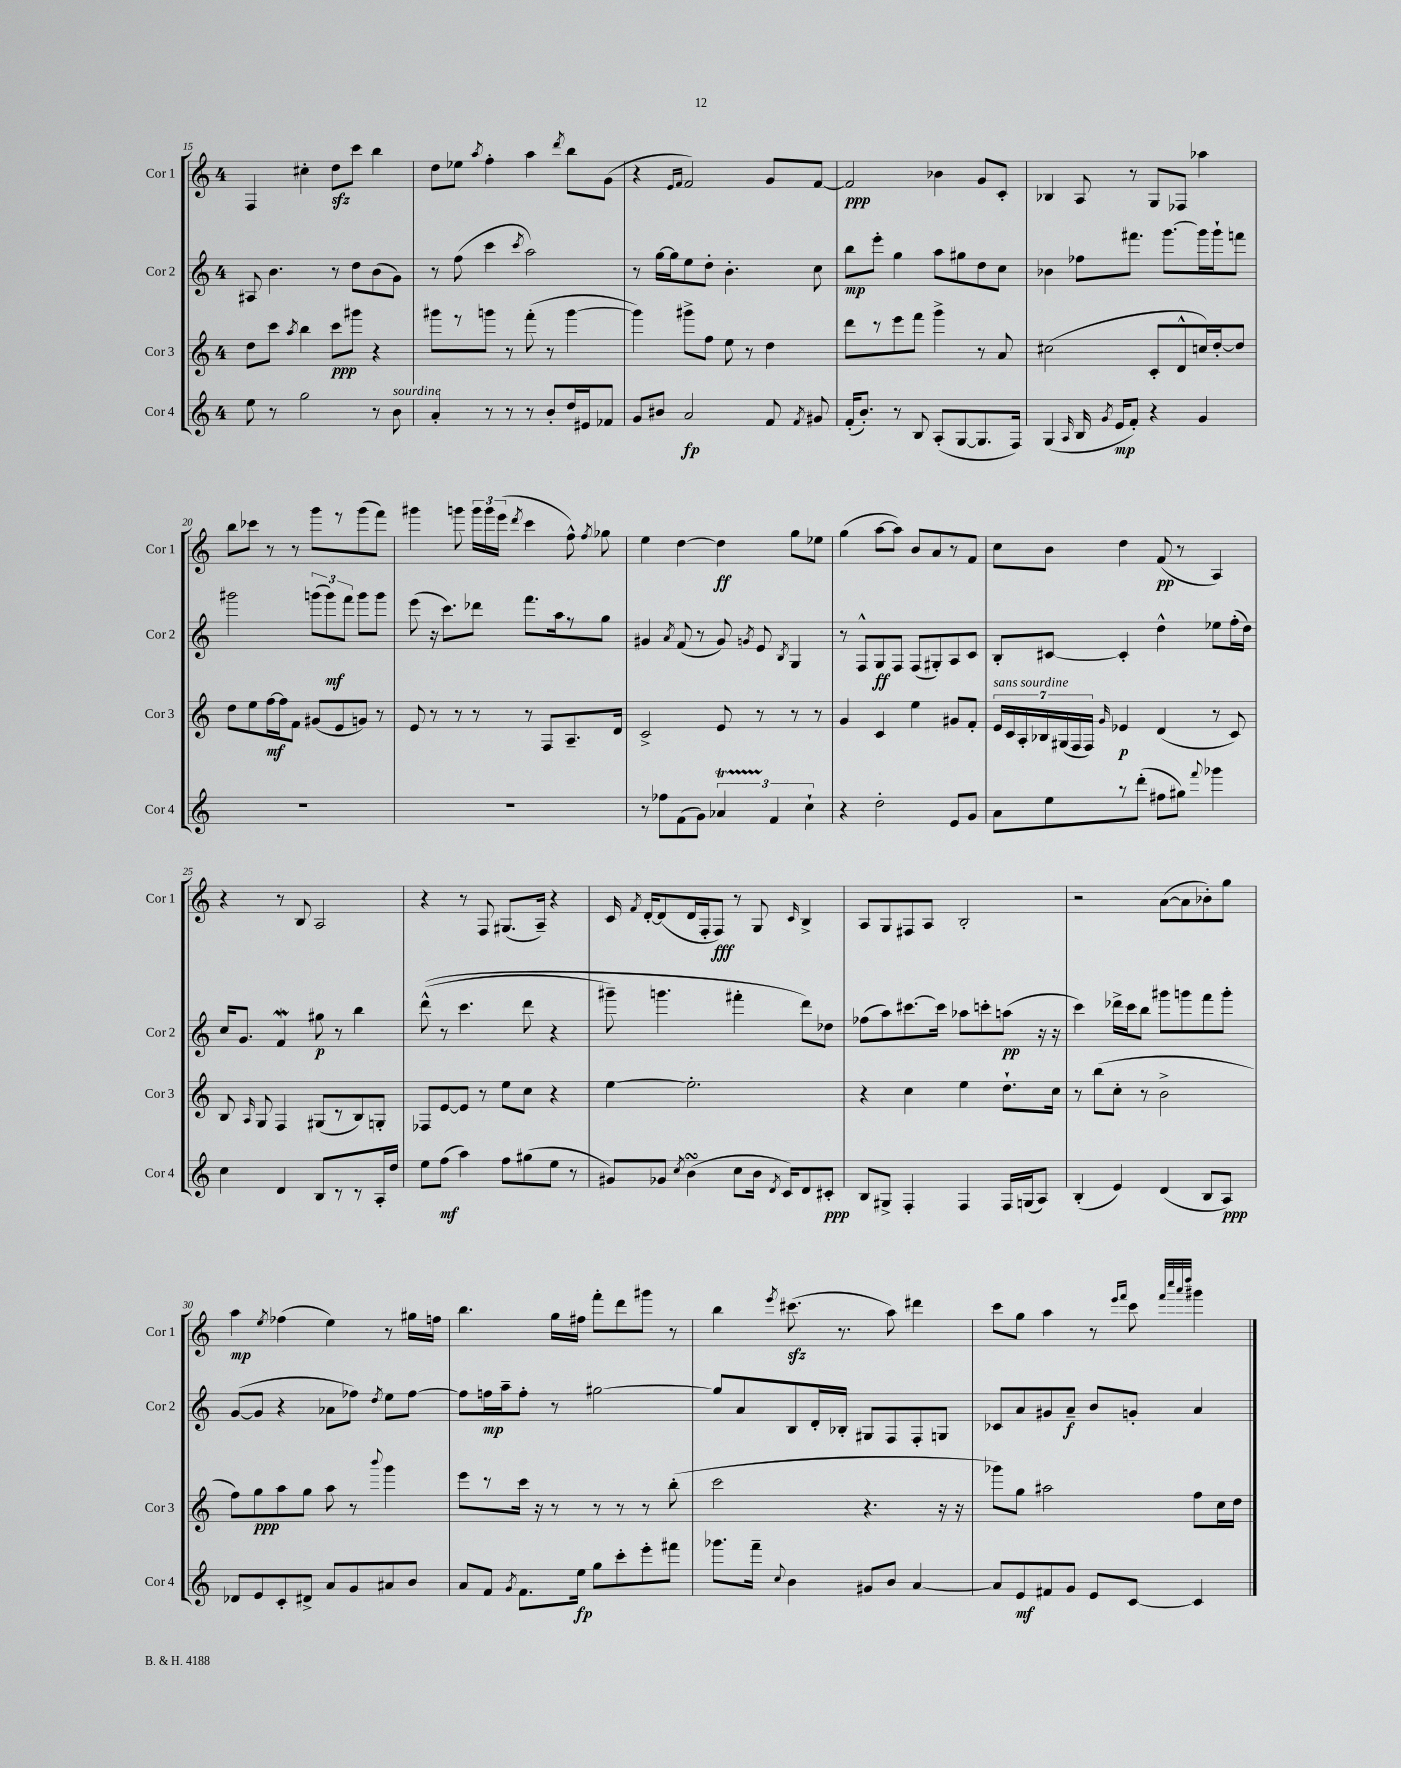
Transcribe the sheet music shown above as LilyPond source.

<<
\new StaffGroup <<
\new Staff = "s0" \with { instrumentName = "Cor 1" shortInstrumentName = "Cor 1" } {
    \clef treble \key c \major \once \override Staff.TimeSignature.style = #'single-digit \time 4/4
    \autoBeamOff f4 cis''4-. d''8[\sfz c'''8] b''4 |
    d''8[ ees''8] \acciaccatura { a''8 } f''4-. a''4 \acciaccatura { d'''8 } b''8[ g'8]( |
    r4 \grace { e'16[ f'16] } f'2) g'8[ f'8]~ |
    f'2\ppp bes'4 g'8[ c'8]-. |
    bes4 a8 r8 g8[ fes8] aes''4 |
    b''8[ ces'''8] r8 r8 g'''8[ r8 g'''8( f'''8]) |
    gis'''4 g'''8 \tuplet 3/2 { g'''16[ g'''16 e'''16]( } \acciaccatura { d'''8 } c'''4 f''8-^) \acciaccatura { f''8 } ges''8 |
    e''4 d''4~ d''4\ff g''8[ ees''8] |
    g''4( a''8[~ a''8]) b'8[ a'8 r8 f'8] |
    c''8[ b'8] d''4 f'8\pp( r8 a4) |
    r4 r8 b8 a2 |
    r4 r8 f8 gis8.[( a16]--) r4 |
    c'16 \acciaccatura { f'8 } d'16[~-. d'8( d'16 f16-. f8]\fff) r8 g8 \grace { c'16 } b4-> |
    a8[ g8 fis8 a8] b2-. |
    r2 a'8[~( a'8 bes'8-.) g''8] |
    a''4\mp \acciaccatura { e''8 } fes''4( e''4) r8 gis''16[ f''16] |
    b''4. g''16[ fis''16] f'''8[-. d'''8 gis'''8] r8 |
    b''4 \acciaccatura { e'''8 } cis'''8.\sfz( r8. a''8) dis'''4 |
    c'''8[ g''8] a''4 r8 \grace { e'''16[ f'''16] } c'''8 \grace { f'''32[ c''''32 a'''32 d''''32] } gis'''4 \bar "|." |
}
\new Staff = "s1" \with { instrumentName = "Cor 2" shortInstrumentName = "Cor 2" } {
    \clef treble \key c \major \once \override Staff.TimeSignature.style = #'single-digit \time 4/4
    \autoBeamOff ais8 b'4. r8 d''8[ b'8( g'8]) |
    r8 f''8( c'''4 \acciaccatura { c'''8 } a''2) |
    r8 g''16[~ g''16 e''8 d''8]-. b'4.-. c''8 |
    b''8[\mp e'''8]-. g''4 a''8[ gis''8 d''8 c''8] |
    bes'4 fes''8[ fis'''8.] g'''8.[~ g'''16 g'''16-! f'''8] |
    gis'''2 \tuplet 3/2 { g'''8[( g'''8\mf) f'''8] } g'''8[ g'''8] |
    e'''8( r16 c'''8.[) des'''8] f'''8.[ a''16 r8 g''8] |
    gis'4 \acciaccatura { a'8 } f'8( r8 gis'8) \acciaccatura { g'8 } e'8 \acciaccatura { b8 } g4 |
    r8 f8[-^ g8\ff f8] f8[( gis8-.) a8 c'8] |
    b8[-. cis'8]~ cis'4-. d''4-^ ees''8[ f''16-.( d''16]) |
    c''16[ g'8.] f'4\mordent gis''8\p r8 b''4 |
    d'''8-^(\( r8 c'''4. d'''8 r4 |
    gis'''8--) g'''4. fis'''4-. d'''8[\) des''8] |
    fes''8[( a''8) cis'''8.~ cis'''16] aes''8[ c'''8-. a''8]\pp( r16 r16 |
    c'''4) des'''16[-> c'''16 b''8] gis'''8[ g'''8 f'''8 g'''8]-. |
    g'8[~( g'8] r4 aes'8[ fes''8]) \acciaccatura { d''8 } e''8[ fes''8]~ |
    fes''8[ f''16\mp a''16-- f''8]-. r8 gis''2~ |
    gis''8[ a'8 b8 d'16-. bes16]-. gis8[ f8 f8-. g8] |
    ces'8[ a'8 gis'8 a'8]--\f b'8[ g'8]-. a'4 \bar "|." |
}
\new Staff = "s2" \with { instrumentName = "Cor 3" shortInstrumentName = "Cor 3" } {
    \clef treble \key c \major \once \override Staff.TimeSignature.style = #'single-digit \time 4/4
    \autoBeamOff d''8[ c'''8] \acciaccatura { a''8 } b''4 c'''8[\ppp gis'''8] r4 |
    gis'''8[ r8 g'''8] r8 f'''8-.( r8 g'''4~ |
    g'''4) gis'''8[-> f''8] e''8 r8 d''4 |
    d'''8[ r8 e'''8 f'''8] g'''4-> r8 a'8 |
    cis''2( c'8[-. d'8-^ c''16) d''16~-. d''8] |
    d''8[ e''8 f''16~\mf f''16 f'8] gis'8[( e'8 g'8]) r8 |
    e'8 r8 r8 r8 r8 f8[ a8.-- d'16] |
    c'2-> e'8 r8 r8 r8 |
    g'4 c'4 e''4 gis'8[ f'8]-. |
    \tuplet 7/4 { e'16[^\markup { \italic "sans sourdine" } c'16 a16-. bes16 gis16( f16 f16]) } \grace { g'16 } ees'4\p d'4( r8 c'8) |
    b8 \grace { a16 } g8 f4 gis8[( r8 b8) g8]-. |
    fes8[ e'8~ e'8] r8 e''8[ c''8] r4 |
    e''4~ e''2.-. |
    r4 c''4 e''4 d''8.[-! c''16] |
    r8 b''8[( c''8]-. r8 b'2-> |
    f''8[) g''8\ppp a''8 g''8] a''8 r8 \appoggiatura { b'''8 } g'''4 |
    e'''8[ r8 c'''16] r16 r8 r8 r8 r8 b''8-.( |
    c'''2 r4. r16 r16 |
    ges'''8[) g''8] ais''2 f''8[ c''16 d''16] \bar "|." |
}
\new Staff = "s3" \with { instrumentName = "Cor 4" shortInstrumentName = "Cor 4" } {
    \clef treble \key c \major \once \override Staff.TimeSignature.style = #'single-digit \time 4/4
    \autoBeamOff e''8 r8 g''2 r8 b'8^\markup { \italic "sourdine" } |
    a'4-. r8 r8 r8 b'8[-. d''16 eis'16 fes'8] |
    g'8[ bis'8] a'2\fp f'8 \acciaccatura { f'8 } gis'8 |
    f'16[-.( b'8.]-.) r8 b8 a8[-.( g8~ g8. f16]) |
    g4( \grace { a16 } b16 \acciaccatura { g'8 } e'16[\mp f'8]-.) r4 g'4 |
    R1 |
    R1 |
    r8 fes''8[ f'8( g'8]) \tuplet 3/2 { aes'4\startTrillSpan f'4\stopTrillSpan c''4-! } |
    r4 d''2-. e'8[ g'8] |
    a'8[ e''8 r8 d'''8]-.( fis''8[ gis''8]) \appoggiatura { f'''8 } ges'''4 |
    c''4 d'4 b8[ r8 r8 a16-. d''16] |
    e''8[ f''8]\mf( a''4) f''8[ gis''8( e''8] r8 |
    gis'8[) ges'8] \acciaccatura { c''8 } b'4\turn( c''8[ b'16] \acciaccatura { d'8 } c'16[) d'8 cis'8]-.\ppp |
    b8[ gis8]-> f4-. f4 f16[ g16( a8]) |
    b4-.( e'4) d'4( b8[ a8]\ppp) |
    des'8[ e'8 c'8-. dis'8]-> a'8[ g'8 ais'8 b'8] |
    a'8[ f'8] \acciaccatura { g'8 } f'8.[ e''16]\fp g''8[ c'''8-. e'''8-. fis'''8] |
    ges'''8.[ f'''16]-- \appoggiatura { c''8 } b'4 gis'8[ b'8] a'4~ |
    a'8[ e'8\mf fis'8 g'8] e'8[ c'8]~ c'4 \bar "|." |
}
>>
>>
\layout { \context { \Score currentBarNumber = #15 } }
